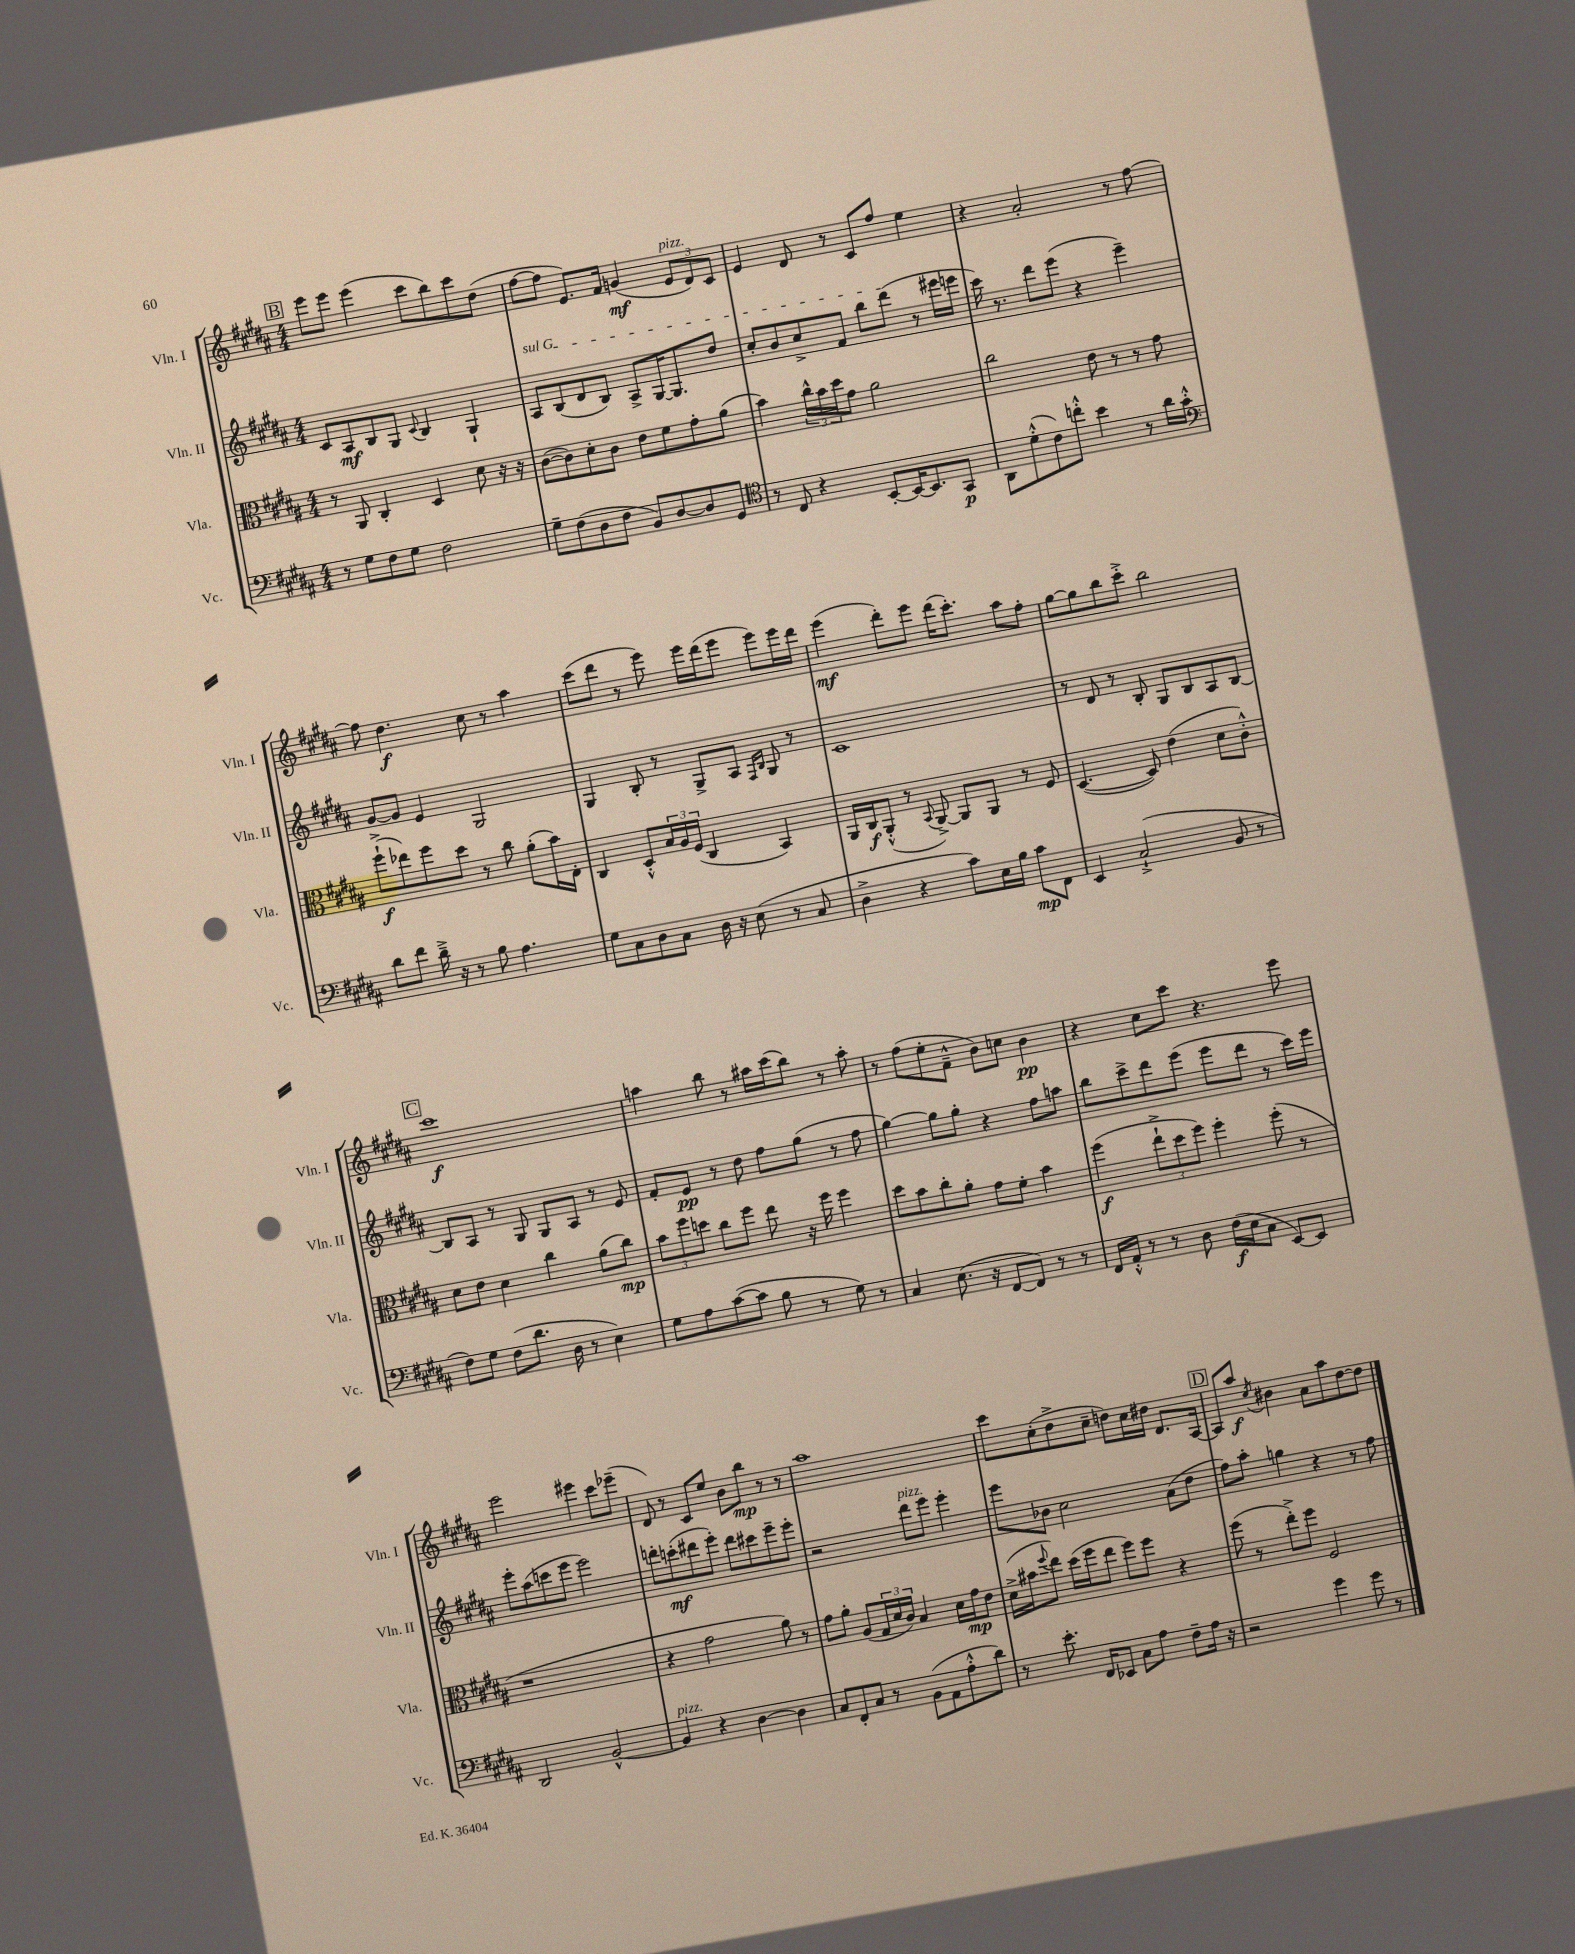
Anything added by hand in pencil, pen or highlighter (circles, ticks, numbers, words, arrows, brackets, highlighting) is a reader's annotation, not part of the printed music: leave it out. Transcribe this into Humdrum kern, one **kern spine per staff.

**kern	**dynam	**kern	**dynam	**kern	**dynam	**kern	**dynam
*part4	*part4	*part3	*part3	*part2	*part2	*part1	*part1
*staff4	*staff4	*staff3	*staff3	*staff2	*staff2	*staff1	*staff1
*I"Vc.	*	*I"Vla.	*	*I"Vln. II	*	*I"Vln. I	*
*I'Vc.	*	*I'Vla.	*	*I'Vln. II	*	*I'Vln. I	*
*clefF4	*	*clefC3	*	*clefG2	*	*clefG2	*
*k[f#c#g#d#a#]	*	*k[f#c#g#d#a#]	*	*k[f#c#g#d#a#]	*	*k[f#c#g#d#a#]	*
*M4/4	*	*M4/4	*	*M4/4	*	*M4/4	*
!!LO:REH:place=s1:t=B
=132	=132	=132	=132	=132	=132	=132	=132
8r	.	8r	.	8c#/L	.	8eee\L	.
8G#\L	.	8AA#/	.	8A#/	mf	8eee\J	.
8F#\	.	4C#'/	.	8B/	.	(4eee\	.
8G#\J	.	.	.	8G#/J	.	.	.
.	.	.	.	8qqc#/	.	.	.
2F#\	.	4D#/	.	4B/	.	8ccc#\L	.
.	.	.	.	.	.	8bb\)	.
.	.	8d#\	.	4G#`/	.	8ccc#\	.
.	.	16r	.	.	.	(8dd#\J	.
.	.	16r	.	.	.	.	.
=133	=133	=133	=133	=133	=133	=133	=133
!	!	!	!	!LO:TX:a:i:t=sul G	!	!	!
8G#~\L	.	([8c#\L	.	8A#/L	.	[8ff#\L	.
(8F#\	.	8c#\])	.	(8B/	.	8ff#\J]	.
8D#\	.	8d#'\	.	8d#/	.	8.e/L)	.
8F#\J	.	8c#\J	.	8B/J)	.	.	.
.	.	.	.	.	.	16f#/Jk	.
8BB/L)	.	8e\L	.	8A#^/L	.	(4gn/	mf
[8D#/	.	8f#\	.	[16G#/K	.	.	.
.	.	.	.	8.G#/]	.	.	.
!	!	!	!	!	!	!LO:TX:a:i:t=pizz.	!
8D#/]	.	8g#'\	.	.	.	12e/L	.
.	.	.	.	.	.	12d#/)	.
8GG#/J	.	(8a#\J	.	8dd#/J	.	.	.
.	.	.	.	.	.	12c#/J	.
=134	=134	=134	=134	=134	=134	=134	=134
*clefC4	*	*	*	*	*	*	*
8r	.	4b\)	.	8cc#'/L	.	4e/	.
8C#/	.	.	.	8b/	.	.	.
4r	.	24cc#^^\LL	.	8cc#^/	.	8d#/	.
.	.	24b\	.	.	.	.	.
.	.	24dd#\J	.	.	.	.	.
.	.	8g#\J	.	8f#/J	.	8r	.
[8BB'/L	.	2a#\	.	8bb\L	.	8c#/L	.
16BB/K_	.	.	.	(8ddd#\J	.	8ff#/J	.
8.BB/]	.	.	.	.	.	.	.
.	.	.	.	8r	.	4ee\	.
8GG#/J	p	.	.	16eee#X\LL	.	.	.
.	.	.	.	16eeen\JJ	.	.	.
=135	=135	=135	=135	=135	=135	=135	=135
8AA#\L	.	2cc#\	.	16ccc#\)	.	4r	.
.	.	.	.	8.r	.	.	.
(8d#'^^\	.	.	.	.	.	.	.
8c#\)	.	.	.	8ddd#\L	.	2a#'/	.
8ccn'^^\J	.	.	.	(8eee\J	.	.	.
4b\	.	8e\	.	4r	.	.	.
.	.	8r	.	.	.	.	.
8r	.	8r	.	4eee~\)	.	8r	.
16a#\LL	.	8g#\	.	.	.	[8ff#\	.
16g#'^^\JJ	.	.	.	.	.	.	.
!!LO:LB:g=z
=136	=136	=136	=136	=136	=136	=136	=136
*clefF4	*	*	*	*	*	*	*
8d#\L	.	(8ff#`^\L	f	[8g#/L	.	8ff#\]	.
8f#\J	.	8ee-X\)	.	8g#/J]	.	4.dd#\	f
16d#~^\	.	8ff#\	.	4e/	.	.	.
16r	.	.	.	.	.	.	.
8r	.	8dd#\J	.	.	.	.	.
8B\	.	8r	.	2G#/	.	8cc#\	.
4.A#\	.	8cc#\	.	.	.	8r	.
.	.	(8a#'\L	.	.	.	4aa#\	.
.	.	16b\L)	.	.	.	.	.
.	.	16E'\JJ	.	.	.	.	.
=137	=137	=137	=137	=137	=137	=137	=137
8G#\L	.	4C#/	.	4G#/	.	(8ccc#\L	.
8C#\	.	.	.	.	.	8ddd#\J	.
8D#\	.	8D#'^^/L	.	8B'/	.	8r	.
8C#\J	.	24B/L	.	8r	.	8eee\)	.
.	.	24A#/	.	.	.	.	.
.	.	(24F#/JJ	.	.	.	.	.
16D#\	.	4C#/	.	8G#^/L	.	16eee\LL	.
16r	.	.	.	.	.	(16ddd#\J	.
(8E\	.	.	.	8A#/J	.	8eee\J	.
.	.	.	.	16qqF#/LL	.	.	.
.	.	.	.	16qqB/JJ	.	.	.
8r	.	4BB/)	.	8G#/	.	8eee\L)	.
8C#/	.	.	.	8r	.	16eee\L	.
.	.	.	.	.	.	16ddd#\JJ	.
=138	=138	=138	=138	=138	=138	=138	=138
4D#^\	.	16AA#/LL	.	1c#	.	(4eee\	mf
.	.	16C#/J	f	.	.	.	.
.	.	(8AA#'^^/J	.	.	.	.	.
4r	.	8r	.	.	.	8ddd#'\L)	.
.	.	8qqBB/	.	.	.	.	.
.	.	[8AA#^/)	.	.	.	8eee\J	.
8c#\L)	.	8AA#/L]	.	.	.	(16ddd#\KL	.
.	.	.	.	.	.	8.ccc#'\J)	.
16E\L	.	8AA#/J	.	.	.	.	.
16B\JJ	.	.	.	.	.	.	.
8c#\L	mp	8r	.	.	.	8aa#\L	.
8FF#\J	.	8F#/	.	.	.	8ff#'\J	.
=139	=139	=139	=139	=139	=139	=139	=139
4EE/	.	([4.D#/	.	8r	.	[8gg#\L	.
.	.	.	.	8d#/	.	8gg#\]	.
(2C#`^/	.	.	.	8r	.	8bb\	.
.	.	8D#/])	.	8B'/	.	8ccc#'^\J	.
.	.	(4e\	.	8G#/L	.	2bb\	.
.	.	.	.	8B/	.	.	.
8BB/	.	8d#\L	.	8A#/	.	.	.
8r	.	8c#'^^\J)	.	[8B/J	.	.	.
!!LO:LB:g=z
!!LO:REH:place=s1:t=C
=140	=140	=140	=140	=140	=140	=140	=140
8F#\L)	.	8d#\L	.	8B/L]	.	1ccc#	f
8G#\J	.	8e\J	.	8A#/J	.	.	.
(8F#\L	.	4d#\	.	8r	.	.	.
8.d#\J	.	.	.	8G#/	.	.	.
.	.	4cc#\	.	8G#/L	.	.	.
16D#\	.	.	.	.	.	.	.
8r	.	.	.	8A#/J	.	.	.
4E\)	.	(8a#\L	.	8r	.	.	.
.	.	8cc#\J)	mp	8e/	.	.	.
=141	=141	=141	=141	=141	=141	=141	=141
8G#\L	.	12b\L	.	8f#'/L	.	4aan\	.
.	.	12ff#\	.	.	.	.	.
8A#\	.	.	.	8e/J	pp	.	.
.	.	12ddn\J	.	.	.	.	.
([8c#\	.	8cc#\L	.	8r	.	8bb\	.
8c#\J]	.	8ff#\J	.	8dd#\	.	8r	.
8B\	.	8ee\	.	8ff#\L	.	16aa#X\LL	.
.	.	.	.	.	.	(16ccc#\J	.
8r	.	16r	.	(8gg#\J	.	8bb\J)	.
.	.	16ff#\	.	.	.	.	.
8G#\)	.	4ff#\	.	8r	.	8r	.
8r	.	.	.	8ff#\	.	8aa#'\	.
=142	=142	=142	=142	=142	=142	=142	=142
4C#/	.	8dd#\L	.	[4gg#\)	.	8r	.
.	.	8b\	.	.	.	(8ff#\L	.
(8.E\	.	8cc#'\	.	8gg#\L]	.	8ee'\	.
.	.	8a#'\J	.	8gg#'\J	.	8f#~^^\J	.
16r	.	.	.	.	.	.	.
[8FF#/L	.	8g#\L	.	4r	.	8b\L)	.
8FF#/J])	.	8f#'\J	.	.	.	8ccn\J	.
8r	.	4b\	.	8ff#\L	.	4b\	pp
8r	.	.	.	8aan\J	.	.	.
=143	=143	=143	=143	=143	=143	=143	=143
16FF#/LL	.	(4ff#\	f	8bb\L	.	4r	.
16AA#'^^/JJ	.	.	.	.	.	.	.
8r	.	.	.	8ccc#^\	.	.	.
8r	.	12ee`^\L	.	8ddd#\	.	8cc#\L	.
.	.	12dd#\	.	.	.	.	.
8D#\	.	.	.	(8eee\J	.	8ccc#\J	.
.	.	12ff#\J)	.	.	.	.	.
(16F#\LL	f	4ff#'\	.	8eee\L	.	4.r	.
16E\J	.	.	.	.	.	.	.
8C#\J	.	.	.	8ddd#\J	.	.	.
[8EE/L)	.	(8ff#'\	.	8r	.	.	.
8EE/J]	.	8r	.	16ccc#\LL)	.	8eee\	.
.	.	.	.	16eee\JJ	.	.	.
!!LO:LB:g=z
=144	=144	=144	=144	=144	=144	=144	=144
2DD#/	.	1r	.	8eee'\L	.	2eee\	.
.	.	.	.	(8aa#\	.	.	.
.	.	.	.	8cccn\	.	.	.
.	.	.	.	8eee\J	.	.	.
[2BB^^/	.	.	.	2eee\)	.	4eee#X\	.
.	.	.	.	.	.	8ccc#\L	.
.	.	.	.	.	.	(8eee-X~\J	.
=145	=145	=145	=145	=145	=145	=145	=145
!LO:TX:a:i:t=pizz.	!	!	!	!	!	!	!
4BB/]	.	4r	.	8dddn'\L	.	8d#/)	.
.	.	.	.	(8cccn'\	mf	8r	.
4r	.	2g#\	.	8ddd#X\	.	8c#/L	.
.	.	.	.	8eee'\J)	.	8ee/J	.
[4D#\	.	.	.	8ddd#\L	.	8b\L	.
.	.	.	.	8ccc#X\	.	8bb\J	mp
4D#\]	.	8a#\)	.	8eee~\	.	8r	.
.	.	8r	.	8eee'\J	.	8r	.
=146	=146	=146	=146	=146	=146	=146	=146
8C#/L	.	8g#\L	.	2r	.	1aa#	.
8FF#'/	.	8a#'\J	.	.	.	.	.
8C#/J	.	(8A#/L	.	.	.	.	.
8r	.	24G#/L	.	.	.	.	.
.	.	24d#/	.	.	.	.	.
.	.	24c#/JJ)	.	.	.	.	.
!	!	!	!	!LO:TX:a:i:t=pizz.	!	!	!
(8BB\L	.	4B/	.	8ddd#\L	.	.	.
8AA#\	.	.	.	8eee\J	.	.	.
8A#'^^\	.	16d#\LL	.	4eee'\	.	.	.
.	.	16g#\J	mp	.	.	.	.
8d#\J)	.	8e\J	.	.	.	.	.
=147	=147	=147	=147	=147	=147	=147	=147
8r	.	(16d#^\LL	.	8eee\L	.	8ccc#\L	.
.	.	16b#X\J	.	.	.	.	.
.	.	8qqff#/	.	.	.	.	.
8.e'\	.	8ee\J)	.	8b-X\J	.	(8cc#'\	.
.	.	(16dd#\LL	.	2cc#\	.	8dd#^\	.
16FF#/KL	.	16ff#\J	.	.	.	.	.
8EE-X/J	.	8ee\J	.	.	.	8cc#~\J	.
8C#\L	.	8ff#\L)	.	.	.	8ddn\L)	.
8A#\J	.	8ff#\J	.	.	.	16cc#\L	.
.	.	.	.	.	.	16dd#X\JJ	.
8F#~\L	.	4r	.	(8a#\L	.	8.d#/L	.
16A#\Jk	.	.	.	8dd#\J	.	.	.
16r	.	.	.	.	.	[16A#/Jk	.
!!LO:REH:place=s1:t=D
=148	=148	=148	=148	=148	=148	=148	=148
2r	.	(8ff#\	.	8ff#\L)	.	8A#/L]	.
.	.	8r	.	8aa#'\J	.	8aa#/J	f
.	.	.	.	.	.	8qcc#/	.
.	.	8ee'^\L)	.	4ggn\	.	4b#X\	.
.	.	8ff#\J	.	.	.	.	.
4g#\	.	2F#/	.	4r	.	8a#\L	.
.	.	.	.	.	.	8aa#\	.
8g#\	.	.	.	8r	.	[8dd#\	.
8r	.	.	.	8ff#\	.	8dd#\J]	.
==	==	==	==	==	==	==	==
*-	*-	*-	*-	*-	*-	*-	*-
